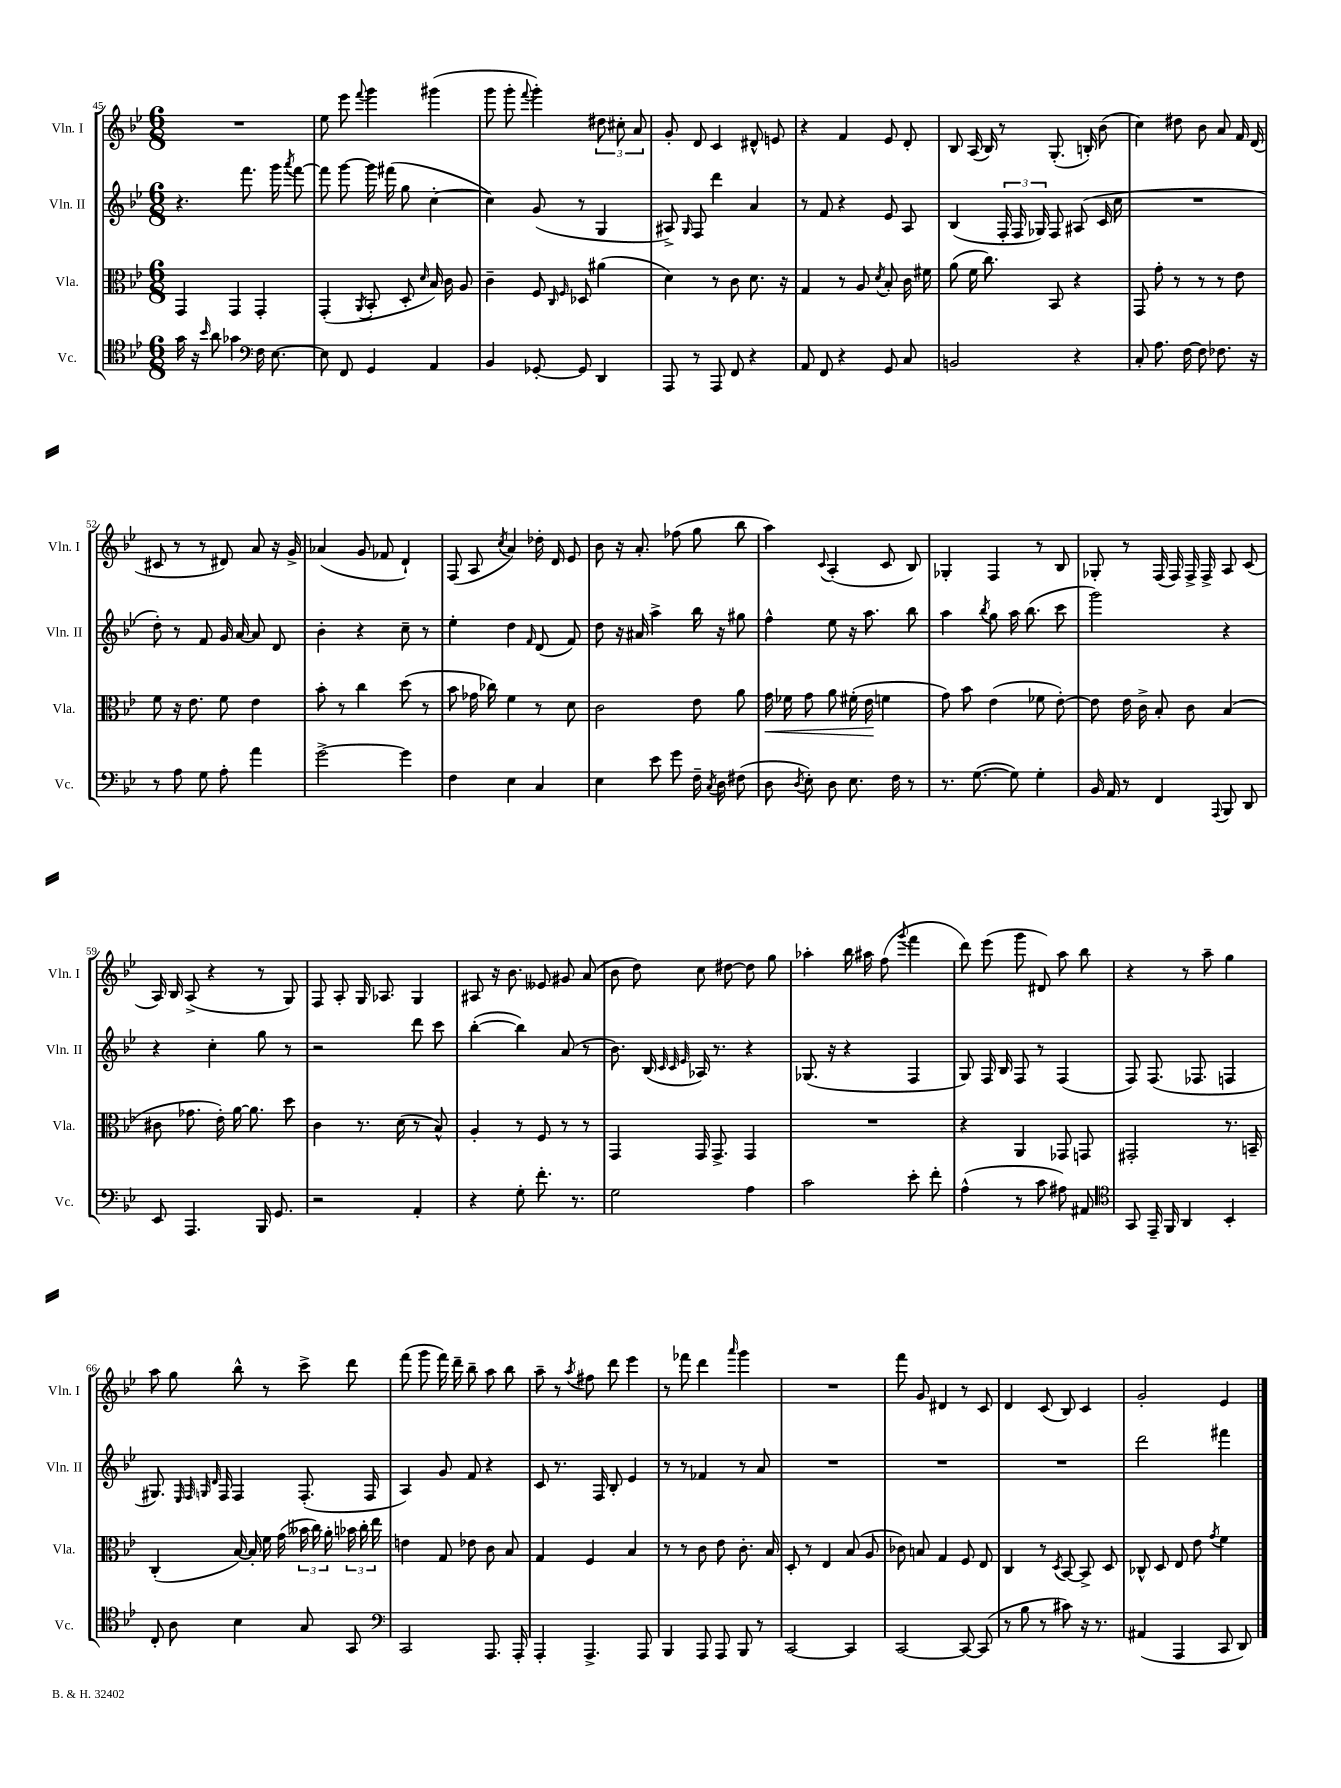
<<
\new StaffGroup <<
\new Staff = "s0" \with { instrumentName = "Vln. I" shortInstrumentName = "Vln. I" } {
    \clef treble \key bes \major \numericTimeSignature \time 6/8
    \autoBeamOff R2. |
    ees''8 ees'''8 \appoggiatura { f'''8 } g'''4 gis'''4( |
    g'''8 g'''8-. \appoggiatura { f'''8 } g'''4-.) \tuplet 3/2 { dis''8 cis''8-. a'8 } |
    g'8-. d'8 c'4 dis'8-^ e'8 |
    r4 f'4 ees'8 d'8-. |
    bes8 a16( bes16) r8 g8.-.( b16-.) bes'8( |
    c''4) dis''8 bes'8 a'8 f'16 d'16( |
    cis'8 r8 r8 dis'8) a'8 r16 g'16-> |
    aes'4( g'8 fes'8 d'4-!) |
    f8( a8 \acciaccatura { c''8 } a'4) des''16-. d'16 ees'8 |
    bes'8 r16 a'8.-. fes''8( g''8 bes''8 |
    a''4) \appoggiatura { c'8 } a4-.( c'8 bes8) |
    ges4-. f4 r8 bes8 |
    ges8-. r8 f16( f16) f16-> f16-> a8 c'8( |
    a16) bes16 a8->( r4 r8 g8) |
    f8 a8-. g16 aes8. g4 |
    ais8 r16 bes'8. eeses'8 gis'8 a'8( |
    bes'8 d''8) c''8 dis''8~ dis''8 g''8 |
    aes''4-. bes''16 ais''16 f''8( \appoggiatura { g'''8 } f'''4 |
    d'''8) ees'''8( g'''8 dis'8) a''8 bes''8 |
    r4 r8 a''8-- g''4 |
    a''8 g''8 bes''8-^ r8 c'''8-> d'''8 |
    f'''8( g'''8 f'''16) d'''16-- bes''8-- a''8 bes''8 |
    a''8-- r8 \acciaccatura { a''8 } fis''8 d'''8 ees'''4 |
    r8 fes'''8 d'''4 \grace { a'''16 } g'''4 |
    R2. |
    f'''8 g'8 dis'4 r8 c'8 |
    d'4 c'8( bes8) c'4 |
    g'2-. ees'4 \bar "|." |
}
\new Staff = "s1" \with { instrumentName = "Vln. II" shortInstrumentName = "Vln. II" } {
    \clef treble \key bes \major \numericTimeSignature \time 6/8
    \autoBeamOff r4. f'''8. g'''16 \acciaccatura { a'''8 } f'''8~ |
    f'''8 g'''8~ g'''16 fis'''16( g''8 c''4~-. |
    c''4) g'8( r8 g4 |
    ais8->) \grace { g16 } f8 d'''4 a'4 |
    r8 f'8 r4 ees'8 a8 |
    bes4( \tuplet 3/2 { f16-. f16 ges16) } f8 ais8( c'16 c''16 |
    R2. |
    d''8-.) r8 f'8 g'16 a'16~ a'8 d'8 |
    bes'4-. r4 c''8-- r8 |
    ees''4-. d''4 \grace { f'16 } d'8( f'8) |
    d''8 r16 ais'16 a''4-> bes''16 r16 gis''8 |
    f''4-^ ees''8 r16 a''8. bes''8 |
    a''4 \acciaccatura { bes''8 } g''8 a''16 bes''8.( c'''8 |
    g'''2) r4 |
    r4 c''4-. g''8 r8 |
    r2 d'''8 c'''8 |
    bes''4~-.( bes''4) a'8( r8 |
    bes'8.) bes16( \grace { c'32 c'32 ees'32 } aes16) r8. r4 |
    ges8.( r16 r4 f4 |
    g8) f16 bes16 f8 r8 f4( |
    f8) f8.( fes8. f4 |
    gis8.) \grace { ees32 f32 g32 d'32 } f16 f4 f8.-.( f16 |
    a4) g'8 f'8 r4 |
    c'8 r8. f16 bes8-. ees'4 |
    r8 r8 fes'4 r8 a'8 |
    R2. |
    R2. |
    R2. |
    d'''2 fis'''4 \bar "|." |
}
\new Staff = "s2" \with { instrumentName = "Vla." shortInstrumentName = "Vla." } {
    \clef alto \key bes \major \numericTimeSignature \time 6/8
    \autoBeamOff g,4 g,4 g,4-. |
    g,4-.( \acciaccatura { a,8 } bes,8-. d8-. \grace { d'16 } bes16) c'16 a8 |
    c'4-- f8 \grace { c16 f16 } des8 ais'4( |
    d'4) r8 c'8 d'8. r16 |
    g4 r8 a8 \acciaccatura { d'8 } bes8-. c'16 fis'16 |
    a'8( f'16 c''8.) bes,8 r4 |
    g,8 g'8-. r8 r8 r8 ees'8 |
    f'8 r16 ees'8. f'8 ees'4 |
    bes'8-. r8 c''4 d''8( r8 |
    bes'8 ges'16 ces''16) f'4 r8 d'8 |
    c'2 ees'8 a'8 |
    g'16\< fes'16 g'8 a'8 fis'16-.( ees'16\! f'4 |
    g'8) bes'8 ees'4( fes'8 ees'8~-.) |
    ees'8 ees'16 c'16-> bes8-. c'8 bes4( |
    cis'8 ges'8. ees'16-.) a'16~ a'8. d''8 |
    c'4 r8. d'16( r8 bes8-^) |
    a4-. r8 f8 r8 r8 |
    g,4 g,16 g,8.-> g,4 |
    R2. |
    r4 a,4 ges,8 g,8 |
    gis,2-. r8. b,16-- |
    c4-.( bes16~) bes16-. f'16 g'16( \tuplet 3/2 { beses'16 c''16) a'16-. } \tuplet 3/2 { bes'16 c''16-. ees''16 } |
    e'4 g8 ees'8 c'8 bes8 |
    g4 f4 bes4 |
    r8 r8 c'8 ees'8 c'8.-. bes16 |
    d8-. r8 ees4 bes8( a8 |
    ces'8) b8 g4 f8 ees8 |
    c4 r8 \acciaccatura { d8 } bes,8~ bes,8-> d8 |
    ces8-^ d8 ees8 ees'8 \acciaccatura { g'8 } f'4 \bar "|." |
}
\new Staff = "s3" \with { instrumentName = "Vc." shortInstrumentName = "Vc." } {
    \clef tenor \key bes \major \numericTimeSignature \time 6/8
    \autoBeamOff g'16 r16 \grace { bes'16 } a'8 ges'4 \clef bass f16 ees8.~ |
    ees8 f,8 g,4 a,4 |
    bes,4 ges,8~-. ges,8 d,4 |
    a,,8 r8 a,,8 f,8 r4 |
    a,8 f,8 r4 g,8 c8 |
    b,2 r4 |
    c8-. a8. f16~ f8 fes8. r16 |
    r8 a8 g8 a8-. a'4 |
    g'2~-> g'4 |
    f4 ees4 c4 |
    ees4 ees'8 g'8 f16-- \acciaccatura { c8 } d16 fis8( |
    d8 \acciaccatura { d8 } ees8-.) d8 ees8. f16 r8 |
    r8. g8.~( g8) g4-. |
    bes,16 a,16 r8 f,4 \appoggiatura { a,,8 } bes,,8 d,8 |
    ees,8 a,,4. bes,,16 g,8. |
    r2 a,4-. |
    r4 g8-. f'8.-. r8. |
    g2 a4 |
    c'2 ees'8-. f'8-. |
    a4-^( r8 c'8 ais8) ais,8 |
    \clef tenor g,8 ees,16-- f,16 a,4 bes,4-. |
    c8-. a8 bes4 g8 g,8 |
    \clef bass c,2 a,,8. a,,16-. |
    a,,4-. a,,4.-> a,,8 |
    bes,,4 a,,8 a,,8 bes,,8 r8 |
    c,2~ c,4 |
    c,2~ c,8~ c,8( |
    r8 bes8 r8 cis'8) r16 r8. |
    ais,4( a,,4 c,8 d,8) \bar "|." |
}
>>
>>
\layout { \context { \Score currentBarNumber = #45 } }
